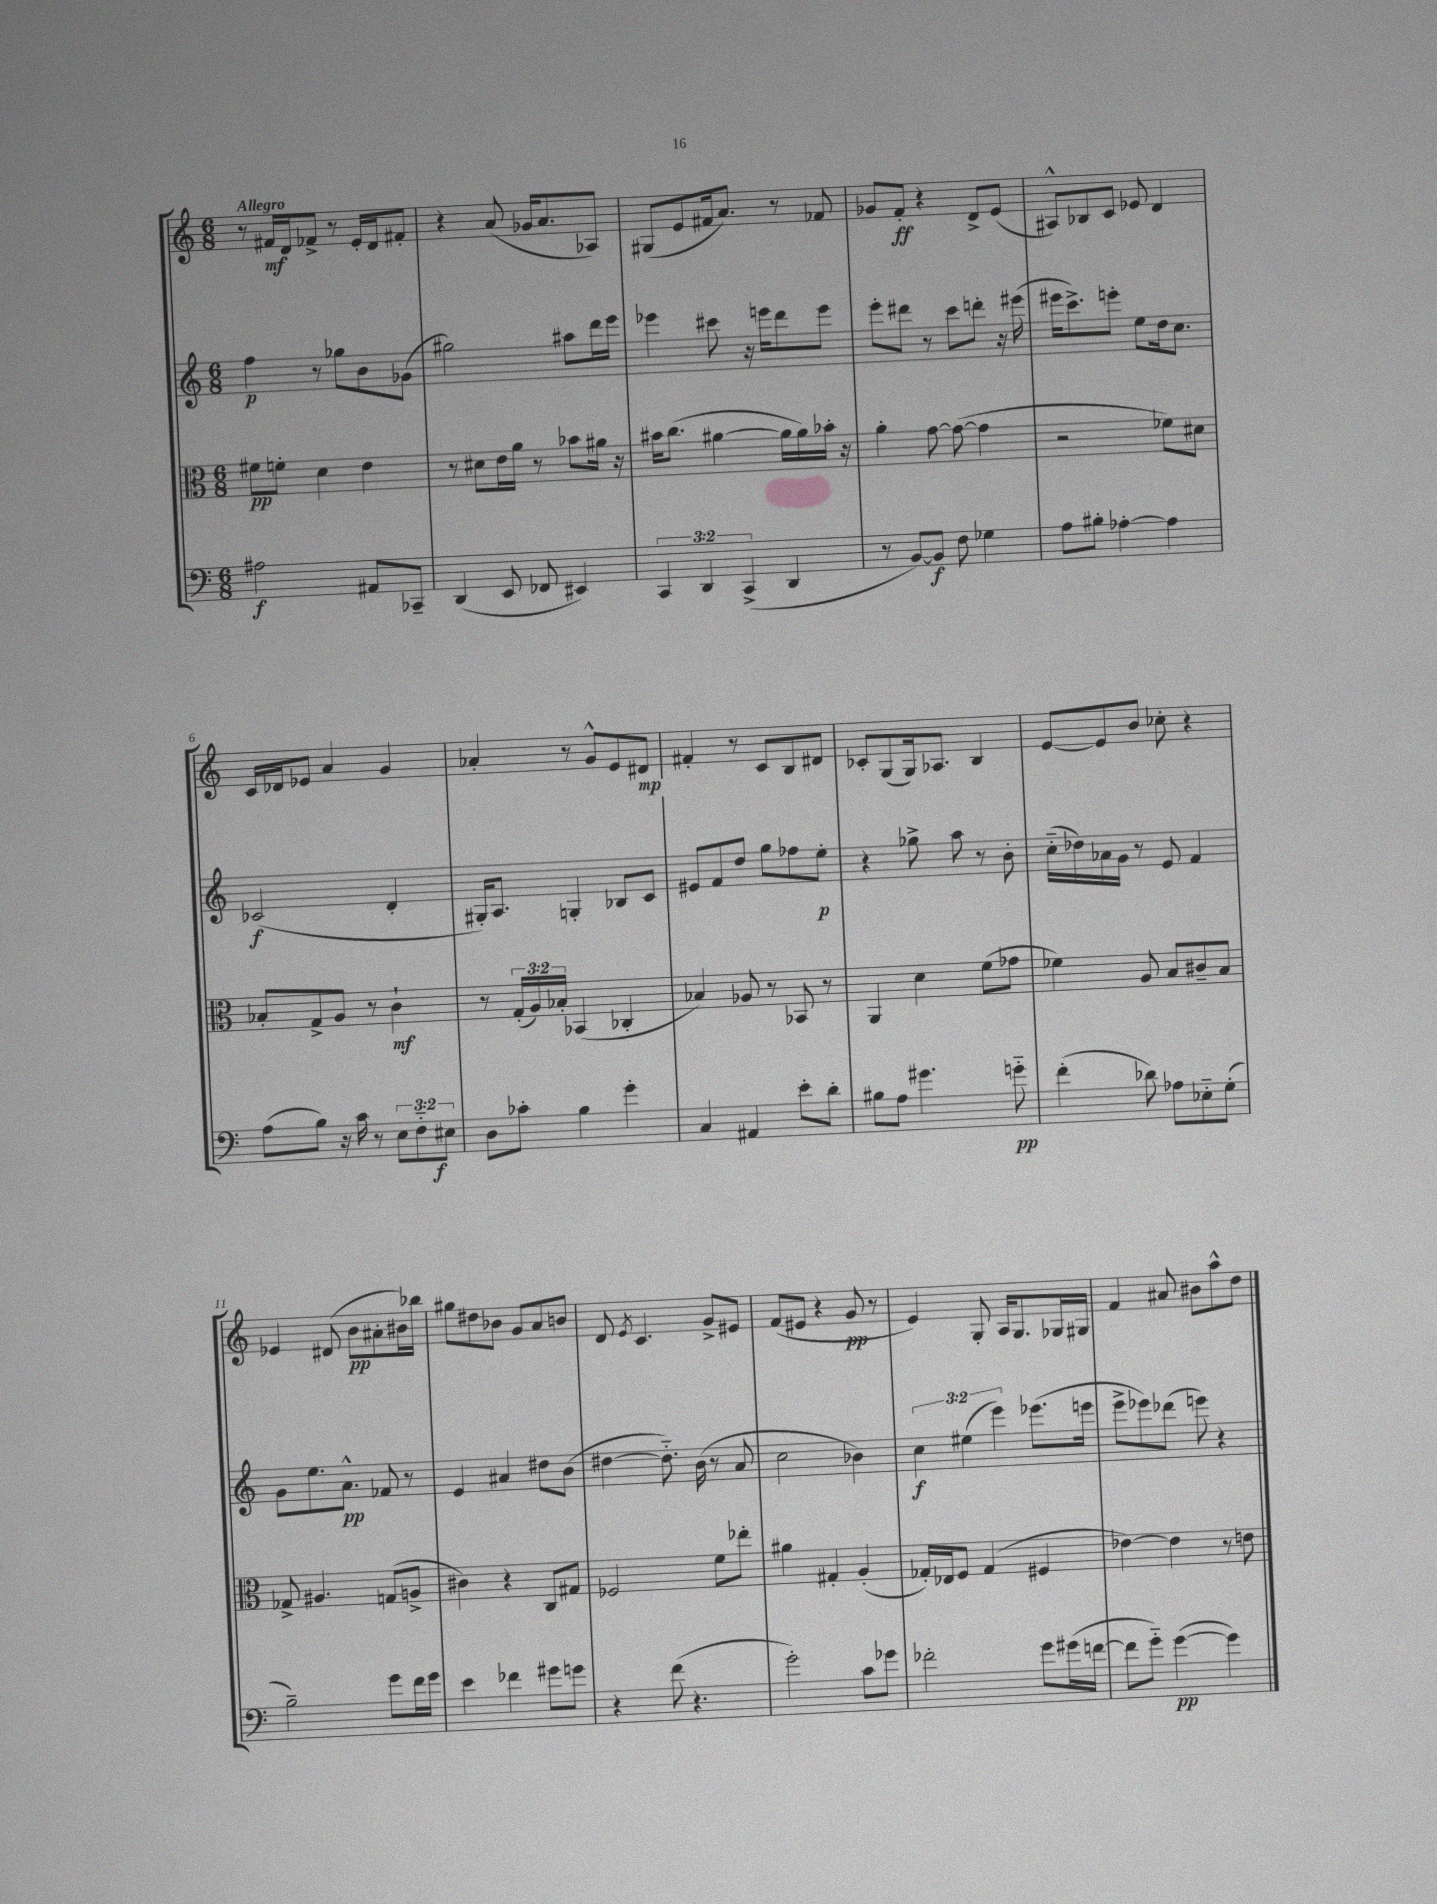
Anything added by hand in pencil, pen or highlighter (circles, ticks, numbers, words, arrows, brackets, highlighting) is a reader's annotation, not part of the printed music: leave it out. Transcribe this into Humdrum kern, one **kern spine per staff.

**kern	**kern	**kern	**kern
*staff4	*staff3	*staff2	*staff1
*clefF4	*clefC3	*clefG2	*clefG2
*k[]	*k[]	*k[]	*k[]
*M6/8	*M6/8	*M6/8	*M6/8
2A#\	8f#\L	4ff\	8r
.	8f'\J	.	16f#/LL
.	.	.	16d/J
.	4d\	8r	8f-^/J
.	.	8gg-\L	8r
8AA#/L	4e\	8b\	16e'/LL
.	.	.	16d/J
8CC-~/J	.	(8g-\J	8f#'/J
=	=	=	=
(4DD/	8r	2gg#\)	4r
.	8d#\L	.	.
8EE/	16e\L	.	(8a/
.	16a\JJ	.	.
8FF-/	8r	.	16g-/LK
.	.	.	8.a/
4EE#/)	8b-\L	8aa#\L	.
.	16a#\Jk	16ddd\L	8A-/J)
.	16r	16eee\JJ	.
=	=	=	=
6CC/	16b#\LK	4eee-\	(8G#/L
.	(8.cc\J	.	.
.	.	.	8e/
6DD/	.	.	.
.	[4a#\	8ccc#\	16f#/k
.	.	.	8.a/J)
(6CC^/	.	.	.
.	.	16r	.
.	.	16eee\LK	.
4DD/	16a#\]LL	8ddd\	8r
.	16a#\)	.	.
.	16b-'\JJ	8eee\J	8f-/
.	16r	.	.
=	=	=	=
8r	4a'\	8eee'\L	8g-/L
[8BB/L)	.	8ddd#\J	8f'/J
8BB/]J	[8g\	8r	4r
8F\	(8g\_	8ccc\L	.
4G-\	4g\]	8ddd'\J	8d^/L
.	.	16r	(8e/J
.	.	(16eee#\	.
=	=	=	=
8A\L	2r	16eee#\LK	8A#^^/L)
.	.	8.ccc^\)	.
8B#'\J	.	.	8B-/
[4A-'\	.	8eee'\J	8c/J
.	.	8ee\L	8e-/
4A-\]	8f-\L)	16dd\k	4d/
.	.	8.cc\J	.
.	8d#\J	.	.
=	=	=	=
(8A\L	8B-'/L	(2c-/	16c/LL
.	.	.	16d-/J
8B\J)	8G^/	.	8e-/J
16r	8A/J	.	4a/
16c\	.	.	.
8r	8r	.	.
12E\L	4c`\	4d'/	4g/
12F'~\	.	.	.
12E#\J	.	.	.
=	=	=	=
8D\L	8r	16G#'/LK)	4a-'/
.	.	8.A/J	.
8c-'\J	(24G'/LL	.	.
.	24A/)	.	.
.	24B-'/JJ	.	.
4B\	(4BB-/	4G'/	8r
.	.	.	8g^^/L
4g'\	4C-'/	8B-/L	8e/
.	.	8c/J	8d#/J
=	=	=	=
4C/	4B-/)	8e#/L	4f#'/
.	.	8f/	.
4AA#/	8A-/	8dd/J	8r
.	8r	8gg\L	8c/L
8e'\L	8BB-/	8ff-\	8B/
8d'\J	8r	8ee'\J	8d#/J
=	=	=	=
8B#\L	4AA/	4r	8c-'/L
8A\J	.	.	(8G/
4.g#\	4d\	8gg-^\	16G/k)
.	.	.	8.A-/J
.	.	8aa\	.
.	(8f\L	8r	4B/
8g'~\	8g-\J	8b'\	.
=	=	=	=
(4f'\	4f-\)	(16cc'~\LL	[8e/L
.	.	16dd-\)	.
.	.	16a-\	8e/]
.	.	16g\JJ	.
8d-\)	8A/	8r	8b/J
8A-\L	8B/L	8e/	8cc-'\
8E-'~\	8c#~/	4f/	4r
(8G'\J	8B/J	.	.
=	=	=	=
2B~\)	8G-^/	8g\L	4e-/
.	4.A#/	8.ee\	.
.	.	.	(8d#/
.	.	8.a^^\J	.
.	.	.	8b\L
8g\L	(8G/L	8f-/	8a#'\
16f\L	8A^/J	8r	16b#\L)
16g\JJ	.	.	16bb-\JJ
=	=	=	=
4e\	4c#\)	4e/	8gg#\L
.	.	.	8dd#\
4f-\	4r	4a#/	8b-\J
.	.	.	8g/L
8g#\L	8C/L	8dd#\L	8a/
8g\J	8G#/J	(8b\J	8b/J
=	=	=	=
4r	2F-/	[4dd#\	8d/
.	.	.	8qe/
.	.	.	4.c/
(8f\	.	8.dd#'~\])	.
4.r	.	.	.
.	.	(16b\	.
.	8f\L	8r	8g^/L
.	8ee-'\J	8a/	8e#/J
=	=	=	=
2g'\)	4a#\	2cc\	(8f/L
.	.	.	8e#/J
.	4G#'/	.	4r
8c\L	(4A'/	4b-\)	8g/
8g-\J	.	.	8r
=	=	=	=
2f-'\	16G-'/LL)	6cc\	4e/)
.	16E-/J	.	.
.	8F/J	.	.
.	.	(6ee#\	.
.	(4G-/	.	8G'/
.	.	6eee\)	.
.	.	.	16A/LK
.	.	.	8.G/
8g\L	4F#/	(8.eee-\L	.
(16g#\L	.	.	16G-/L
[16f\JJ	.	16eee\Jk	16G#/JJ
=	=	=	=
8f\]L	[4e-\)	8eee^\L	4f/
8g'~\J)	.	8eee-\)	.
([4g\	4e-\]	(8ddd-\J	8a#/
.	.	8eee\)	8b#\L
4g\])	8r	4r	8aa^^\
.	8e\	.	8dd\J
==	==	==	==
*-	*-	*-	*-
